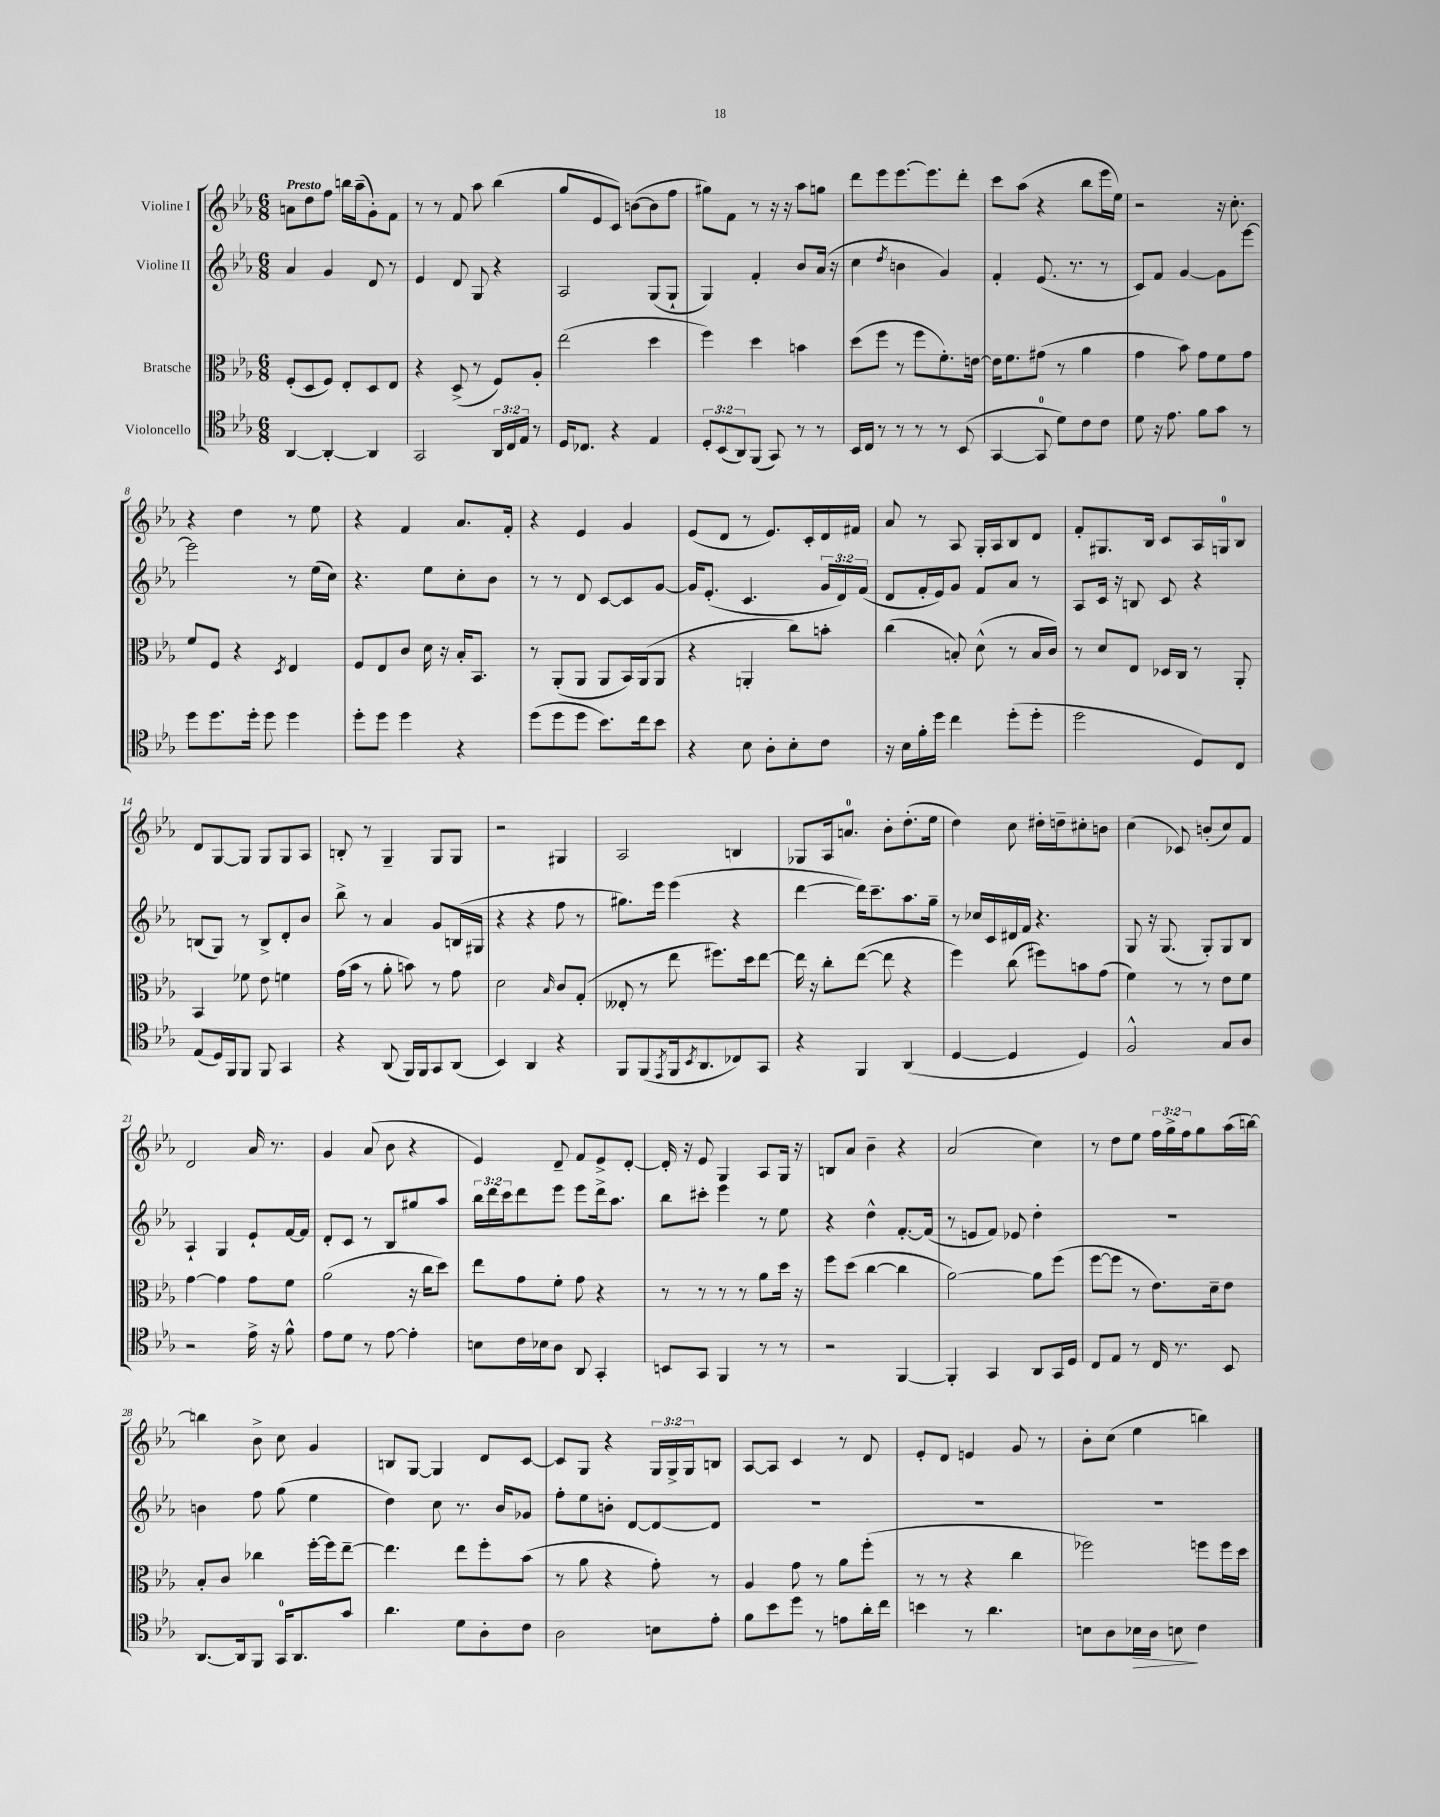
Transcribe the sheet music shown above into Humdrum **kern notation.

**kern	**kern	**kern	**kern
*staff4	*staff3	*staff2	*staff1
*clefC4	*clefC3	*clefG2	*clefG2
*k[b-e-a-]	*k[b-e-a-]	*k[b-e-a-]	*k[b-e-a-]
*M6/8	*M6/8	*M6/8	*M6/8
[4AA-	(8F'	4a-	8a
.	8D	.	8dd
4AA-'_	8F)	4g	8ff
.	8E-'	.	16bb
.	.	.	(16aa-~
4AA-]	8D	8d	8g')
.	8E-	8r	8f
=	=	=	=
2GG	4r	4e-	8r
.	.	.	8r
.	(8D^	8d	8f
.	8r	8G	8aa-
24AA-	8F)	4r	(4bb-
24C	.	.	.
24E-	.	.	.
8r	8A-'	.	.
=	=	=	=
16D	(2ee-	2A-	8gg
8.C-	.	.	.
.	.	.	8e-
4r	.	.	8c)
.	.	.	([8b
4E-	4dd	(8G	8b]
.	.	8G`	8ff
=	=	=	=
12D'	4ff)	4G)	8gg#)
(12BB-	.	.	.
.	.	.	8f
12AA-)	.	.	.
(8FF	4dd	4f'	8r
8GG)	.	.	16r
.	.	.	16r
8r	4b	8b-	8aa-
8r	.	(16a-	8gg
.	.	16r	.
=	=	=	=
16BB-	(8dd	4cc	8ddd
16C	.	.	.
8r	8ff	.	8eee-
.	.	8qdd	.
8r	8r	4b	[8.eee-
8r	8ff	.	.
.	.	.	8.eee-]
8r	8.f')	4g)	.
(8BB-	.	.	8ddd'
.	[16e	.	.
=	=	=	=
[4GG	16e]	4f'	8ccc
.	8.f	.	.
.	.	.	(8aa-
8GG]	(8g#	(8.e-	4r
8d)	8r	.	.
.	.	8.r	.
8c	4a-	.	8bb-
8c	.	8r	16eee-
.	.	.	16ee-)
=	=	=	=
8d	4g	8c)	2r
16r	.	8f	.
8.e-	.	.	.
.	8b-)	[4g	.
8f	8g	.	.
8g	8f	8g]	16r
.	.	.	8.cc'
8r	8g	[8eee-	.
=	=	=	=
8dd	8f	2eee-]	4r
8.dd	8F	.	.
.	4r	.	4dd
16dd'	.	.	.
8dd	.	.	.
.	8qD	.	.
4dd	4E-	8r	8r
.	.	(16ee-	8ee-
.	.	16cc)	.
=	=	=	=
8dd'	8F	4.r	4r
8dd	8E-	.	.
4dd	8c	.	4f
.	16d	8ee-	.
.	16r	.	.
4r	16B-'	8cc'	8.a-
.	8.BB-	.	.
.	.	8b-	.
.	.	.	16f'
=	=	=	=
(8dd	8r	8r	4r
8dd	(8AA-'	8r	.
8dd	8AA-	8d	4e-
8.b-)	8AA-	[8c	.
.	16BB-)	8c]	4g
16cc	(16AA-	.	.
8b-	8AA-	[8g	.
=	=	=	=
4r	4r	16g]	(8e-
.	.	(8.e-'	.
.	.	.	8d
8B-	4AA'	4.c	8r
8A-'	.	.	8.e-)
8B-'	8cc)	.	.
.	.	.	16c'
8c	8b'	24g	16d
.	.	24d)	.
.	.	.	16f#
.	.	(24f	.
=	=	=	=
16r	(4cc	8d	8a-
16B-	.	.	.
16f'	.	16f'	8r
16dd	.	16e-)	.
4cc	8B')	8g	8A-
.	(8d^^	8f	16G'
.	.	.	16A-
(8dd'	8r	8a-	8B-
8dd'	16B	8r	8d
.	16c)	.	.
=	=	=	=
2dd	8r	8A-	8f'
.	8d	16c	8.G#
.	.	16r	.
.	8E-	8B	.
.	.	.	16B-
.	16D-	8c	8c
.	16C	.	.
8D)	8r	4r	16A-
.	.	.	16G
8C	8AA-'	.	8B-
=	=	=	=
(8E-	4BB-	(8B	8d
16D)	.	8G)	[8G
16FF	.	.	.
8FF	8f-	8r	8G]
8FF	8e-	8B^	8G
4GG	4f	8d'	8G
.	.	8b-	8A-
=	=	=	=
4r	(16g	8bb-^	8B'
.	16b-	.	.
.	8r	8r	8r
(8AA-	8a-'	4a-	4G~
16FF)	8b)	.	.
16FF	.	.	.
8GG	8r	8g	8G
(8AA-	8g	(16B	8G
.	.	16G#	.
=	=	=	=
4BB-)	2d	4r	2r
4AA-	.	4r	.
.	16qqB-	.	.
4r	8c	8ff	4G#
.	(8G'	8r	.
=	=	=	=
8FF	8E--'	8.gg#)	2A-
(8FF	8r	.	.
.	.	16eee-	.
8qEE-	.	.	.
16FF	8ee-	(4eee-	.
8qBB-	.	.	.
8.AA-	.	.	.
.	8.ff#)	.	.
8C-)	.	4r	4B
.	16dd	.	.
8GG	[8ee-	.	.
=	=	=	=
4r	16ee-]	[4ddd	8G-
.	16r	.	.
.	8cc'	.	16A-
.	.	.	8.a
4FF	([8ee-	16ddd])	.
.	.	8.ccc~	.
.	8ee-]	.	8b-'
(4AA-	4r	8.aa-	(8.dd'
.	.	16gg~	16ee-
=	=	=	=
[4D	4ff)	8r	4dd)
.	.	16cc-	.
.	.	16c	.
4D]	(8cc	16d#	8cc
.	.	16f	.
.	8ff#)	4.r	16dd#'
.	.	.	16dd~
4D)	8b	.	8cc#'
.	(8g	.	8b
=	=	=	=
2F^^	4f)	8G	(4cc
.	.	16r	.
.	.	(8.G	.
.	8r	.	8c-)
.	8r	8G')	(8b'
8G	8e-	8G	8cc)
8A-	8f	8B-	8f
=	=	=	=
2r	[4g	4A-`	2d
.	4g]	4G	.
16e-^	8g	8e-`	16a-
16r	.	.	8.r
8f^^	8f	[16f	.
.	.	16f]	.
=	=	=	=
8e-	(2a-	8d'	4g
8d	.	8c	.
8r	.	8r	(8a-
[8e-	.	8B-	8b-
4e-']	16r	8gg#	4r
.	16cc	.	.
.	8dd)	8aa-	.
=	=	=	=
8B	8ee-	24bb-	4e-)
.	.	24ddd	.
.	.	24ccc	.
16c	8g	8ddd	.
16B-	.	.	.
8A-	8f'	8eee-	8d~
8AA-	8g	8eee-	8f
4GG'	4r	16ddd^	8e-^
.	.	8.aa-	.
.	.	.	[8d'
=	=	=	=
8BB	8r	8bb-	16d']
.	.	.	16r
8GG	8r	8ccc#'	8e-
4FF	8r	4eee-	4G
.	8r	.	.
8r	8a-	8r	8A-
8r	16dd	8ee-	16G
.	16r	.	16r
=	=	=	=
2r	8ff	4r	8B
.	(8dd	.	8a-
.	[4cc	4dd^^	4b-~
[4FF	4cc]	[8.f'	4r
.	.	(16f]	.
=	=	=	=
4FF']	[2a-)	8r	(2a-
.	.	8e	.
4GG	.	8f)	.
.	.	8e-	.
8AA-	8a-]	4dd'	4cc)
16GG	(8ff	.	.
16D	.	.	.
=	=	=	=
8C	[8ff	2.r	8r
8E-	8ff]	.	8dd
8r	8r	.	8ee-
16C	8.e-)	.	24ff
.	.	.	24gg^
8.r	.	.	.
.	.	.	24ff
.	.	.	8gg
.	16d~	.	.
8BB-	8e-	.	(16aa-
.	.	.	[16bb)
=	=	=	=
[8.AA-	8B-'	4b	4bb]
.	8c	.	.
16AA-]	.	.	.
8FF	4cc-	8ff	8b-^
16GG	.	(8gg	8cc
8.AA-	.	.	.
.	[16ff'	4ee-	4g
.	16ff]	.	.
8g	[8ee-~	.	.
=	=	=	=
4.a-	4.ee-]	4dd)	8B
.	.	.	[8G
.	.	8cc	4G]
8d	8ee-	8.r	.
8A-'	8ff'	.	8d
.	.	16b-	.
8c	(8b-	8g-	[8c
=	=	=	=
2A-	8r	8ff'	8c]
.	8a-	8ee-	8G
.	4r	8b'	4r
.	.	[8d	.
8B	8g')	8d_	24G
.	.	.	24G^
.	.	.	24G
8e-'	8r	8d]	8B
=	=	=	=
8f	4A-	2.r	[8A-
8b-	.	.	8A-]
8dd	8g	.	4c
8r	8r	.	.
8e	8a-	.	8r
16a-'	(8ff'	.	8d
16cc	.	.	.
=	=	=	=
4b	8r	2.r	8e-'
.	8r	.	8d
8r	4r	.	4e
4.a-	.	.	.
.	4cc	.	8g
.	.	.	8r
=	=	=	=
8B	2ff-)	2.r	8b-'
8A-	.	.	(8cc
16B-	.	.	4ee-
16A-	.	.	.
8B	.	.	.
4c	8ff	.	4bb)
.	16ff	.	.
.	16dd	.	.
==	==	==	==
*-	*-	*-	*-
